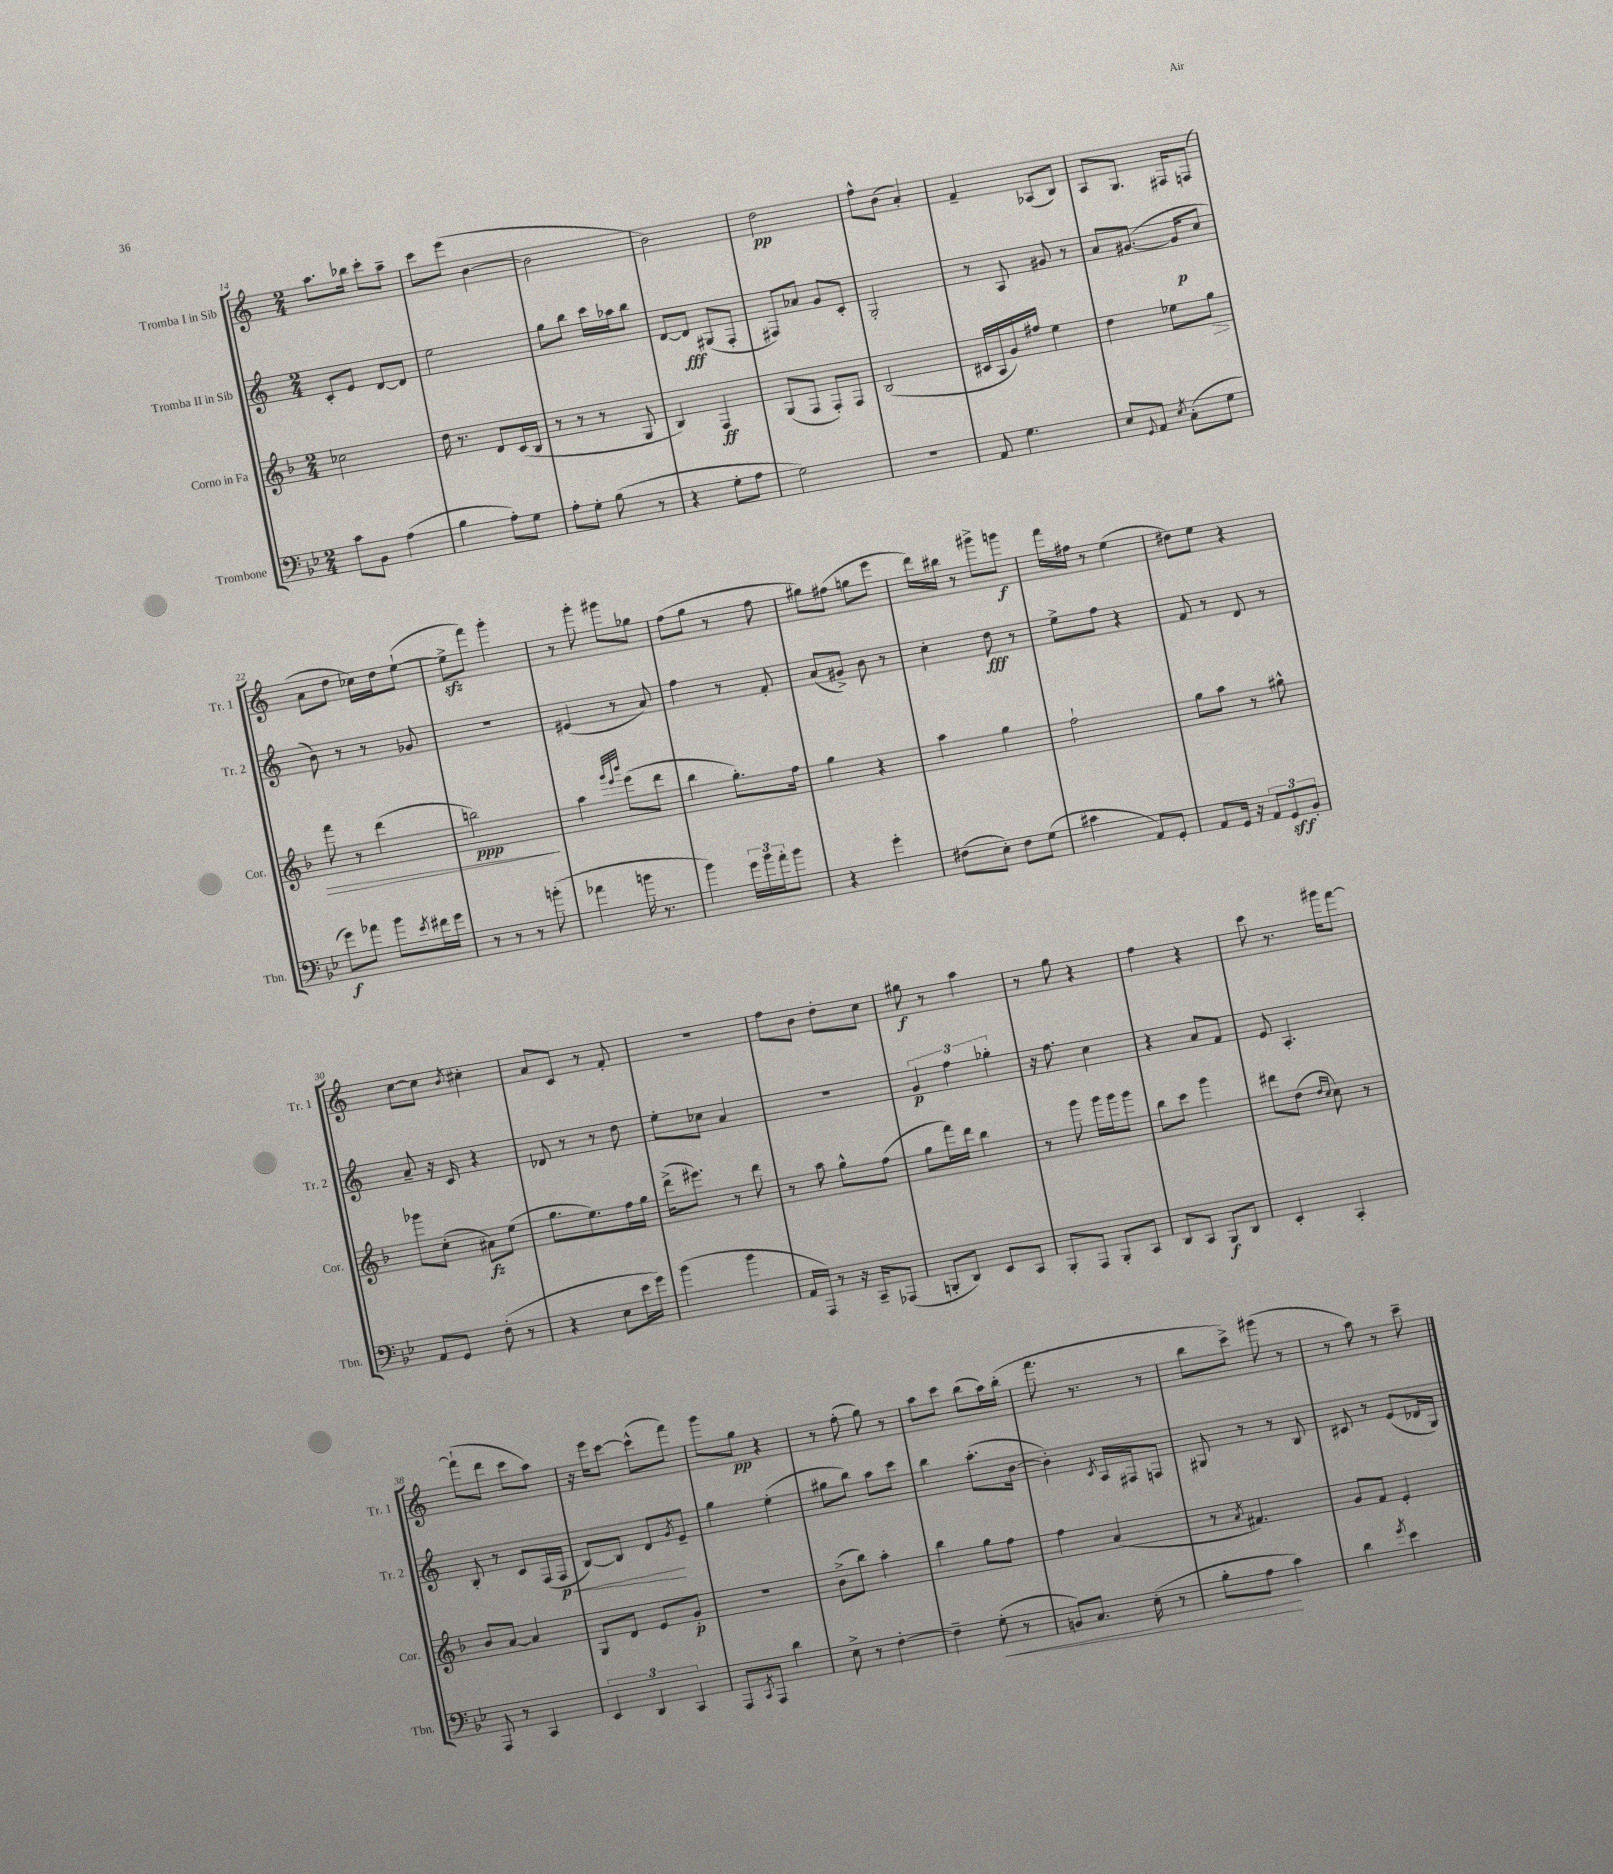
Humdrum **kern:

**kern	**dynam	**kern	**dynam	**kern	**dynam	**kern	**dynam
*part4	*part4	*part3	*part3	*part2	*part2	*part1	*part1
*staff4	*staff4	*staff3	*staff3	*staff2	*staff2	*staff1	*staff1
*I"Trombone	*	*I"Corno in Fa	*	*I"Tromba II in Sib	*	*I"Tromba I in Sib	*
*I'Tbn.	*	*I'Cor.	*	*I'Tr. 2	*	*I'Tr. 1	*
*clefF4	*	*clefG2	*	*clefG2	*	*clefG2	*
*k[b-e-]	*	*k[b-]	*	*k[]	*	*k[]	*
*M2/4	*	*M2/4	*	*M2/4	*	*M2/4	*
=14	=14	=14	=14	=14	=14	=14	=14
8c\L	.	2cc-X\	.	8c'/L	.	8.aa\L	.
8BB-\J	.	.	.	8e/J	.	.	.
.	.	.	.	.	.	16bb-X\Jk	.
(4A\	.	.	.	[8d/L	.	8ccc'\L	.
.	.	.	.	8d/J]	.	8aa~\J	.
=15	=15	=15	=15	=15	=15	=15	=15
4B-\	.	16dd\	.	2ee\	.	8ccc\L	.
.	.	8.r	.	.	.	.	.
.	.	.	.	.	.	(8eee\J	.
8A'\L)	.	8d/L	.	.	.	[4b\	.
8G\J	.	(16c/L	.	.	.	.	.
.	.	16B-/JJ	.	.	.	.	.
=16	=16	=16	=16	=16	=16	=16	=16
8A'\L	.	8r	.	8gg\L	.	2b\]	.
8G'\J	.	8r	.	8bb\J	.	.	.
(8B-\	.	8r	.	16ccc\LL	.	.	.
.	.	.	.	16aa-X\J	.	.	.
8r	.	8G/	.	8bb\J	.	.	.
=17	=17	=17	=17	=17	=17	=17	=17
4r	.	4B-/)	.	[8d/L	.	2b\)	.
.	.	.	.	8d/J]	fff	.	.
8G'\L	.	4F/	ff	(8G#X/L	.	.	.
8A\J	.	.	.	8F'/J	.	.	.
=18	=18	=18	=18	=18	=18	=18	=18
2G\)	.	(8G/L	.	8F#X/L)	.	2dd\	pp
.	.	8F/J	.	8a-X/J	.	.	.
.	.	8F'/L)	.	8g/L	.	.	.
.	.	8F/J	.	8c'/J	.	.	.
=19	=19	=19	=19	=19	=19	=19	=19
2r	.	(2B-/	.	2G'/	.	8ff^^\L	.
.	.	.	.	.	.	(8b\J	.
.	.	.	.	.	.	4a'/)	.
=20	=20	=20	=20	=20	=20	=20	=20
8AA/	.	16c#X/LL	.	8r	.	4f~/	.
.	.	16A/	.	.	.	.	.
4.G\	.	16g/)	.	8A/	.	.	.
.	.	16ff#X/JJ	.	.	.	.	.
.	.	4ee\	.	8g#X/	.	(8A-X/L	.
.	.	.	.	8r	.	8B/J)	.
=21	=21	=21	=21	=21	=21	=21	=21
8E-/L	.	4dd\	.	8a/L	.	8A/L	.
8qqGG/	.	.	.	.	.	.	.
8AA/J	.	.	.	([8.g#X/J	.	8.G/J	.
8qE-/	.	.	.	.	.	.	.
(8C'\L	.	8ee-X\L	.	.	.	.	.
.	.	.	.	16g#/KL]	p	16F#X/KL	.
!	!	!	!LO:HP:b	!	!	!	!
8G\J	.	8gg\J	>	8cc/J	.	(8Fn/J	.
!!LO:LB:g=z
=22	=22	=22	=22	=22	=22	=22	=22
8g\L)	f	8fff\	.	8b\)	.	8a\L	.
8a-X\J	.	8r	.	8r	.	8dd\J	.
8b-\L	.	(4ddd\	.	8r	.	16cc-X\LL)	.
.	.	.	.	.	.	16dd\J	.
8qe-/	.	.	.	.	.	.	.
16f#X\L	.	.	.	8g-X/	.	([8ee`\J	.
16g\JJ	.	.	.	.	.	.	.
=23	=23	=23	=23	=23	=23	=23	=23
8r	.	2bbn\)	ppp	2r	.	8eezz^\L]	.
8r	.	.	.	.	.	8fff\J)	.
8r	.	.	.	.	.	4ggg'\	.
(8bn'\	.	.	.	.	.	.	.
.	.	.	]	.	.	.	.
=24	=24	=24	=24	=24	=24	=24	=24
4a-X\	.	4aa\	.	(4e#X/	.	8r	.
.	.	.	.	.	.	8ggg'\	.
.	.	32qqggg/LLL	.	.	.	.	.
.	.	32qqeee/	.	.	.	.	.
.	.	32qqbbb-/JJJ	.	.	.	.	.
16bn\	.	(8eee\L	.	8r	.	8ggg#X\L	.
8.r	.	.	.	.	.	.	.
.	.	8ddd\J	.	8a/)	.	8gg-X\J	.
=25	=25	=25	=25	=25	=25	=25	=25
4b-\)	.	4bb-\	.	4ff\	.	(8ff\L	.
.	.	.	.	.	.	8gg\J	.
24g\LL	.	8.gg'\L)	.	8r	.	8r	.
24b-\	.	.	.	.	.	.	.
24a'\J	.	.	.	.	.	.	.
8b-\J	.	.	.	8f'/	.	8ff\	.
.	.	16ff\Jk	.	.	.	.	.
=26	=26	=26	=26	=26	=26	=26	=26
4r	.	4gg\	.	(8a/L	.	8gg#X\L)	.
.	.	.	.	8g#X^/J)	.	(8ff#X\J	.
4g'\	.	4r	.	8b\	.	8ggn\L	.
.	.	.	.	8r	.	8eee\J	.
=27	=27	=27	=27	=27	=27	=27	=27
(8F#X\L	.	4aa\	.	4cc'\	.	16ddd\LL)	.
.	.	.	.	.	.	16bb#X\JJ	.
8E-'\J)	.	.	.	.	.	8r	.
8F#\L	.	4gg\	.	8dd\	fff	8ggg#X^\L	.
(8G\J	.	.	.	8r	.	8gggn\J	f
=28	=28	=28	=28	=28	=28	=28	=28
4c#X\	.	2ff`\	.	8ee^\L	.	16fff\LL	.
.	.	.	.	.	.	16ff#X\JJ	.
.	.	.	.	8ff\J	.	8r	.
8AA/L)	.	.	.	4r	.	(4ee\	.
8GG'/J	.	.	.	.	.	.	.
=29	=29	=29	=29	=29	=29	=29	=29
8AA/L	.	8gg\L	.	8f/	.	8dd#X\L)	.
16GG/Jk	.	8aa\J	.	8r	.	8ee\J	.
16r	.	.	.	.	.	.	.
12AA/L	.	8r	.	8d/	.	4r	.
12GG/	sff	.	.	.	.	.	.
.	.	8gg#X^^\	.	8r	.	.	.
12BB-'/J	.	.	.	.	.	.	.
!!LO:LB:g=z
=30	=30	=30	=30	=30	=30	=30	=30
8AA/L	.	8ggg-X\L	.	8a~/	.	[8cc\L	.
8GG/J	.	(8cc'\J	.	16r	.	8cc\J]	.
.	.	.	.	16c/	.	.	.
.	.	.	.	.	.	8qb/	.
(8F'\	.	8a#X\L)	fz	4r	.	4cc#X'\	.
8r	.	(8ee\J	.	.	.	.	.
=31	=31	=31	=31	=31	=31	=31	=31
4r	.	8.gg\L	.	8d-X/	.	8a/L	.
.	.	.	.	8r	.	8c/J	.
.	.	8.ee\)	.	.	.	.	.
8E-\L	.	.	.	8r	.	8r	.
16e-\L	.	16ff\L	.	8dd\	.	8f'/	.
16g\JJ)	.	16gg\JJ	.	.	.	.	.
=32	=32	=32	=32	=32	=32	=32	=32
(4b-\	.	(16ddd^\KL	.	8ee'\L	.	2r	.
.	.	8.eee#X\J)	.	.	.	.	.
.	.	.	.	8cc-X\J	.	.	.
4b-\	.	8r	.	4a/	.	.	.
.	.	8ddd\	.	.	.	.	.
=33	=33	=33	=33	=33	=33	=33	=33
16AA/LL	.	8r	.	2r	.	8ff\L	.
16AAA/JJ)	.	.	.	.	.	.	.
8r	.	8aa\	.	.	.	8b\J	.
16r	.	8gg^^\L	.	.	.	8dd'\L	.
16CC~/KL	.	.	.	.	.	.	.
(8AAA-X/J	.	(8ff\J	.	.	.	8cc\J	.
=34	=34	=34	=34	=34	=34	=34	=34
8BBBn'/L	.	8gg\L	.	6g/	p	8gg#X\	f
8DD/J)	.	16fff\L)	.	.	.	8r	.
.	.	.	.	6ff\	.	.	.
.	.	16ddd\JJ	.	.	.	.	.
8EE-/L	.	4bb-\	.	.	.	4aa\	.
.	.	.	.	6gg-X'\	.	.	.
8CC/J	.	.	.	.	.	.	.
=35	=35	=35	=35	=35	=35	=35	=35
8BBB-'/L	.	8r	.	16r	.	8r	.
.	.	.	.	8.ff\	.	.	.
8AAA/J	.	8ggg\	.	.	.	8gg\	.
8BBB-'/L	.	16ggg\LL	.	4cc\	.	4r	.
.	.	16ggg\J	.	.	.	.	.
8CC/J	.	8ggg\J	.	.	.	.	.
=36	=36	=36	=36	=36	=36	=36	=36
8DD/L	.	8bb-\L	.	4r	.	4ff\	.
8CC/J	.	8ccc\J	.	.	.	.	.
8BBB-/L	f	4ggg\	.	8a/L	.	4r	.
8DD/J	.	.	.	8f/J	.	.	.
=37	=37	=37	=37	=37	=37	=37	=37
4EE-'/	.	8ddd#X\L	.	8e/	.	8ccc\	.
.	.	(8dd\J	.	4.A'/	.	8.r	.
.	.	16qqdd/LL	.	.	.	.	.
.	.	16qqcc/JJ	.	.	.	.	.
4CC'/	.	8cc\)	.	.	.	.	.
.	.	.	.	.	.	16ggg#X\KL	.
.	.	8r	.	.	.	[8fff\J	.
!!LO:LB:g=z
=38	=38	=38	=38	=38	=38	=38	=38
8AAA/	.	8b-/L	.	8B'/	.	(8fff`\L]	.
8r	.	[8a/J	.	8r	.	8ddd\J	.
4CC/	.	4a/]	.	8c/L	.	8ccc\L	.
.	.	.	.	(16F/L	.	8aa\J)	.
!	!	!	!	!	!LO:HP:b	!	!
.	.	.	.	16F/JJ	< p	.	.
=39	=39	=39	=39	=39	=39	=39	=39
6EE-/	.	8G/L	.	[8B/L)	.	16r	.
.	.	.	.	.	.	16eee\KL	.
.	.	8d/J	.	8B/J]	.	[8ccc\J	.
6DD/	.	.	.	.	.	.	.
.	.	8e/L	.	8d/L	.	(8ccc^^\L]	.
6CC/	.	.	.	.	.	.	.
.	.	.	.	8qg/	.	.	.
.	.	8g'/J	p	8e~/J	[	8fff\J)	.
=40	=40	=40	=40	=40	=40	=40	=40
8AAA/L	.	2r	.	4gg\	.	8ggg\L	.
8qCC/	.	.	.	.	.	.	.
8AAA/J	.	.	.	.	.	8gg\J	pp
4d\	.	.	.	(4ee'\	.	4r	.
=41	=41	=41	=41	=41	=41	=41	=41
8E-^\	.	(8b-^\L	.	8gg#X\L	.	8r	.
8r	.	8bb-\J)	.	8bb\J)	.	(8ff'\	.
[4F'\	.	4aa'\	.	8aa\L	.	8gg\)	.
.	.	.	.	8ccc\J	.	8r	.
=42	=42	=42	=42	=42	=42	=42	=42
4F~\]	.	4bb-\	.	4bb\	.	8aa\L	.
.	.	.	.	.	.	8ccc\J	.
!	!LO:HP:b	!	!	!	!	!	!
(8G'\	<	8gg\L	.	(8.aa'\L	.	(8bb\L	.
8r	.	8ff\J	.	.	.	16aa\L)	.
.	.	.	.	[16b\Jk	.	(16bb'\JJ	.
=43	=43	=43	=43	=43	=43	=43	=43
8BBn/L)	.	4ff\	.	4b'\])	.	8.fff\	.
8.C/J	.	.	.	.	.	.	.
.	.	.	.	.	.	8.r	.
.	.	.	.	8qc/	.	.	.
.	.	(4a/	.	16A/LL	.	.	.
(16E-'\	.	.	.	16F#X/J	.	.	.
8r	.	.	.	8Fn/J	.	8r	.
=44	=44	=44	=44	=44	=44	=44	=44
8B-'\L	.	8r	.	8G#X/	.	8bb\L	.
.	.	8qa/	.	.	.	.	.
8A\J	.	4.f#X/)	.	8r	.	8ccc^\J)	.
4c\)	[	.	.	8r	.	(8ggg#X\	.
.	.	.	.	8B/	.	8r	.
=45	=45	=45	=45	=45	=45	=45	=45
4d\	.	8g/L	.	8c#X/	.	8r	.
.	.	8f/J	.	8r	.	8aa\)	.
8qg/	.	.	.	.	.	.	.
4e-\	.	4e'/	.	(8e/L	.	8r	.
.	.	.	.	16d-X/L	.	8ccc~\	.
.	.	.	.	16G/JJ)	.	.	.
==	==	==	==	==	==	==	==
*-	*-	*-	*-	*-	*-	*-	*-
